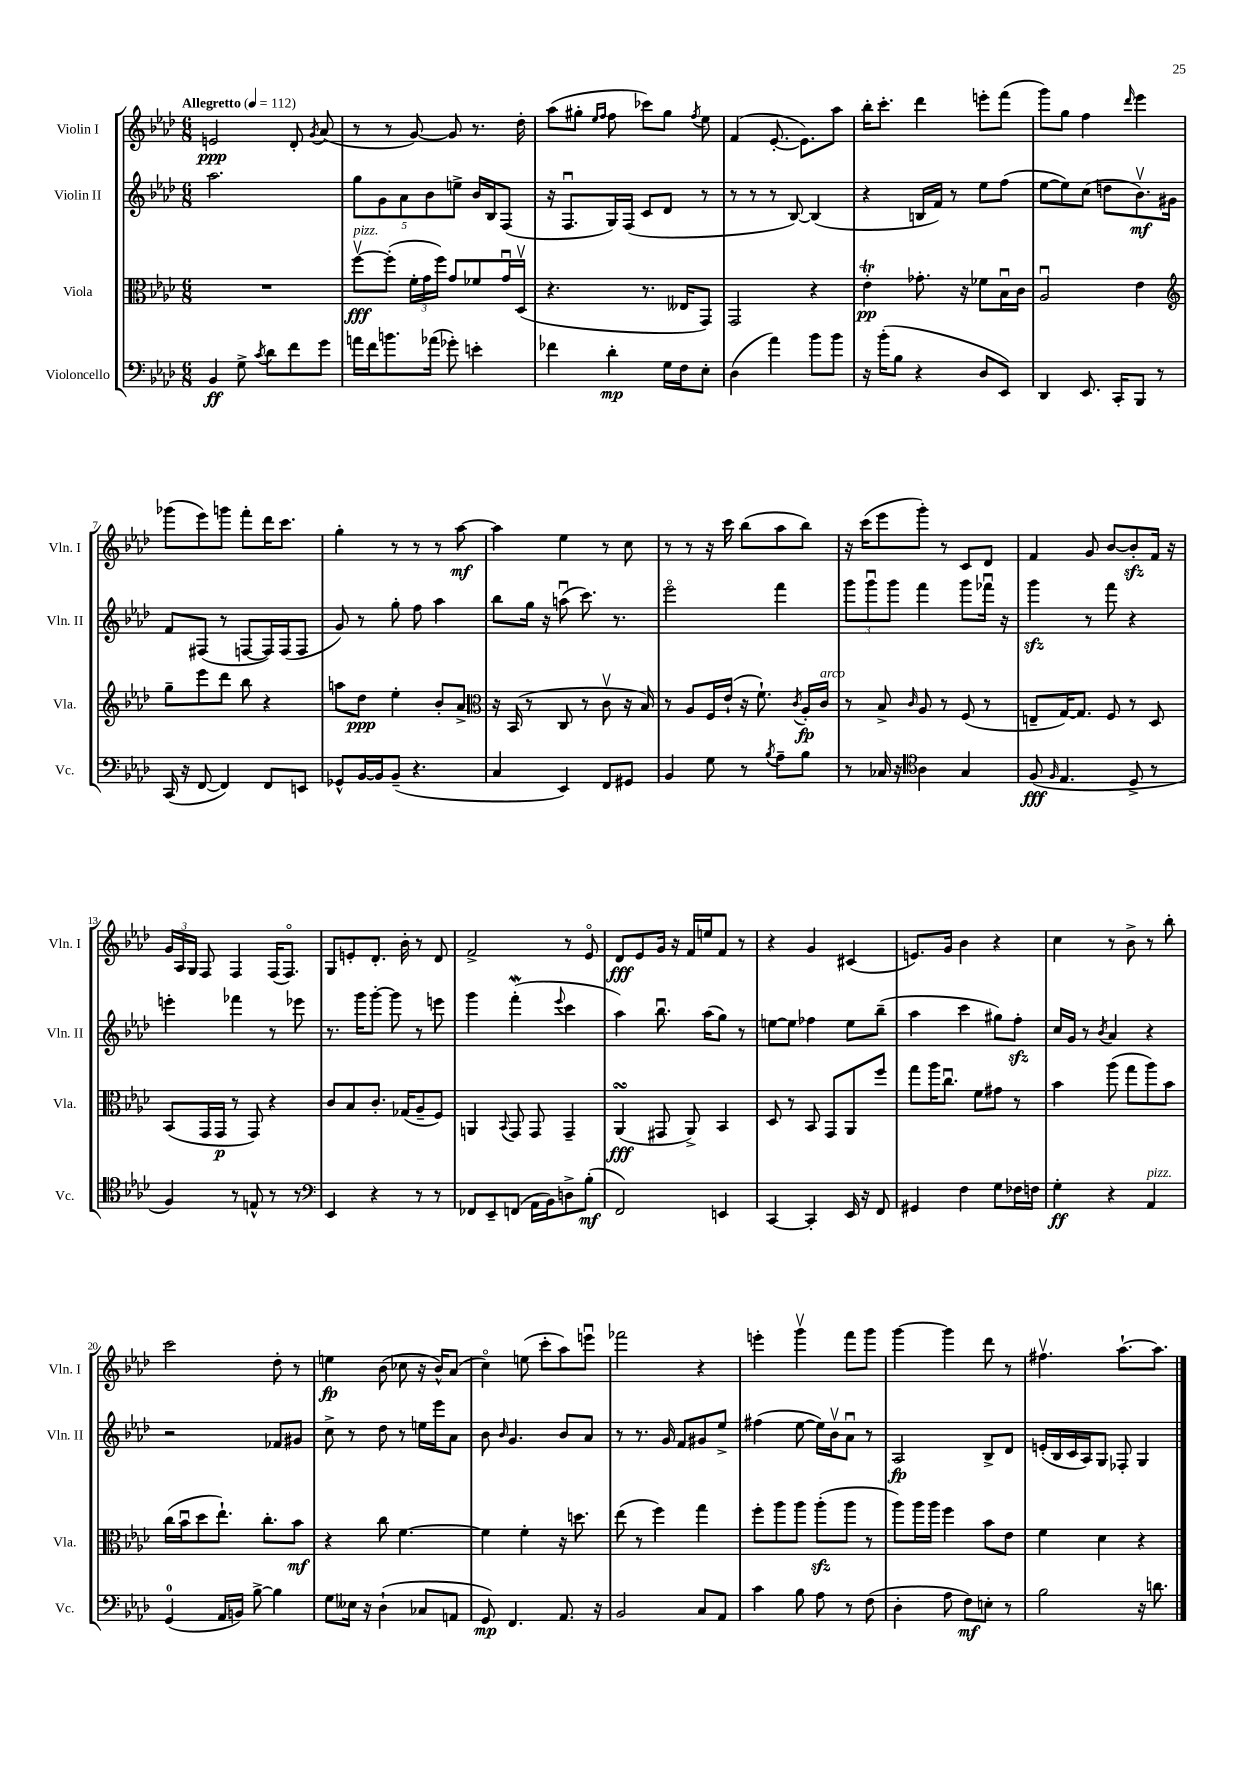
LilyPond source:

<<
\new StaffGroup <<
\new Staff = "s0" \with { instrumentName = "Violin I" shortInstrumentName = "Vln. I" } {
    \clef treble \key aes \major \numericTimeSignature \time 6/8 \tempo "Allegretto" 4 = 112
    \autoBeamOff e'2\ppp des'8-. \acciaccatura { g'8 } aes'8( |
    r8 r8 g'8~) g'8 r8. des''16-. |
    aes''8[( gis''8]-. \grace { ees''16[ f''16] } f''8 ces'''8[) gis''8] \acciaccatura { f''8 } ees''8 |
    f'4( ees'8.~-. ees'8.[) aes''8] |
    bes''16[-. c'''8.]-. des'''4 e'''8[-. f'''8]( |
    g'''8[) g''8] f''4 \grace { des'''16 } ees'''4 |
    ges'''8[( ees'''8) g'''8] f'''8[-. des'''16 c'''8.] |
    g''4-. r8 r8 r8 aes''8~\mf |
    aes''4 ees''4 r8 c''8 |
    r8 r8 r16 c'''16 bes''8[( aes''8 bes''8]) |
    r16 c'''16[( ees'''8 g'''8]-.) r8 c'8[ des'8] |
    f'4 g'8 bes'8[~ bes'8-.\sfz f'16] r16 |
    \tuplet 3/2 { g'16[ aes16 g16] } f8 f4 f16[( f8.]\flageolet) |
    g8[ e'8-. des'8.]-. bes'16-. r8 des'8 |
    f'2-> r8 ees'8\flageolet |
    des'8[\fff ees'8 g'16] r16 f'16[ e''16 f'8] r8 |
    r4 g'4 cis'4( |
    e'8.[) g'16] bes'4 r4 |
    c''4 r8 bes'8-> r8 bes''8-. |
    c'''2 des''8-. r8 |
    e''4\fp bes'8( ces''8 r16 bes'16[-^) aes'8]( |
    c''4\flageolet) e''8( c'''8[-. aes''8) e'''8]\downbow |
    fes'''2 r4 |
    e'''4-. g'''4\upbow f'''8[ g'''8] |
    g'''4~ g'''4 des'''8 r8 |
    fis''4.\upbow aes''8.[~-! aes''8.] \bar "|." |
}
\new Staff = "s1" \with { instrumentName = "Violin II" shortInstrumentName = "Vln. II" } {
    \clef treble \key aes \major \numericTimeSignature \time 6/8
    \autoBeamOff aes''2. |
    \tuplet 5/4 { g''8[ g'8 aes'8 bes'8 e''8]-> } bes'16[ bes16 f8]( |
    r16 f8.[\downbow g16) f16]( c'8[ des'8] r8 |
    r8 r8 r8 bes8~) bes4( |
    r4 b16[ f'16]) r8 ees''8[ f''8]( |
    ees''8[~ ees''8) c''8]( d''8[ bes'8.\upbow\mf) gis'16] |
    f'8[ fis8]( r8 f8[~ f16) f16( f8] |
    g'8) r8 g''8-. f''8 aes''4 |
    bes''8[ g''16] r16 a''8\downbow( c'''8.) r8. |
    ees'''2\flageolet f'''4 |
    \tuplet 3/2 { g'''8[ g'''8\downbow g'''8] } f'''4 g'''8[ fes'''16]\downbow r16 |
    g'''4\sfz r8 f'''8 r4 |
    e'''4-. fes'''4 r8 ees'''8 |
    r8. g'''16[ g'''8]~-. g'''8 r8 e'''8 |
    g'''4 f'''4-.\mordent( \appoggiatura { ees'''8 } c'''4 |
    aes''4) bes''8.\downbow aes''16[( g''8]) r8 |
    e''8[~ e''8] fes''4 e''8[ bes''8]--( |
    aes''4 c'''4 gis''8[) f''8]-.\sfz |
    c''16[ g'16] r8 \acciaccatura { bes'8 } aes'4 r4 |
    r2 fes'8[ gis'8] |
    c''8-> r8 des''8 r8 e''16[ ees'''16 aes'8] |
    bes'8 \grace { bes'16 } g'4. bes'8[ aes'8] |
    r8 r8. g'16 f'8[ gis'8 ees''8]-> |
    fis''4( ees''8~ ees''16[) bes'16\upbow aes'8]\downbow r8 |
    aes2\fp bes8[-> des'8] |
    e'16[-.( bes16 c'16 aes16) g8] fes8-. g4 \bar "|." |
}
\new Staff = "s2" \with { instrumentName = "Viola" shortInstrumentName = "Vla." } {
    \clef alto \key aes \major \numericTimeSignature \time 6/8
    \autoBeamOff R2. |
    f''8[~\upbow\fff^\markup { \italic "pizz." } f''8]-.( \tuplet 3/2 { f'16[-. g'16 f''16]) } g'8[ fes'8 g'16\downbow des16]\upbow( |
    r4. r8. eeses16[ g,8]) |
    g,2 r4 |
    ees'4-.\trill\pp ges'8.-. r16 fes'8[ bes16\downbow c'16] |
    aes2\downbow ees'4 |
    \clef treble g''8[-- ees'''8 des'''8] bes''8 r4 |
    a''8[ des''8]\ppp ees''4-. bes'8[-. aes'8]-> |
    \clef alto r16 bes,16( r8 c8 r8 c'8\upbow r16 bes16) |
    r8 aes8[ f16 ees'16]-!( r16 f'8.-!) \acciaccatura { c'8 } aes16[-.\fp c'16]^\markup { \italic "arco" } |
    r8 bes8-> \grace { c'16 } aes8 r8 f8( r8 |
    e8[-- g16~) g8.] f8 r8 des8 |
    bes,8[( g,16 g,16]\p r8 g,8) r4 |
    c'8[ bes8 c'8.]-. ges16[( aes8-- f8]) |
    a,4 \appoggiatura { bes,8 } g,8 g,8 g,4-- |
    aes,4\turn\fff( gis,8 aes,8->) bes,4 |
    des8 r8 bes,8 g,8[ aes,8 f''8] |
    g''8[ aes''16 c''8.]\downbow f'8[ gis'8] r8 |
    bes'4 aes''8( g''8[ aes''8) bes'8] |
    c''16[( bes'16\downbow des''8 ees''8.]-!) c''8.[-. bes'8]\mf |
    r4 c''8 f'4.~ |
    f'4 f'4-. r16 d''8. |
    ees''8( r8 f''4) g''4 |
    f''8[-. aes''8 aes''8] aes''8[-.\sfz( aes''8] r8 |
    aes''8[) aes''16 aes''16] f''4 bes'8[ ees'8] |
    f'4 des'4 r4 \bar "|." |
}
\new Staff = "s3" \with { instrumentName = "Violoncello" shortInstrumentName = "Vc." } {
    \clef bass \key aes \major \numericTimeSignature \time 6/8
    \autoBeamOff bes,4\ff g8-> \acciaccatura { c'8 } des'8[ f'8 g'8] |
    a'16[ f'16 b'8. aes'16]( ges'8-.) e'4-. |
    fes'4 des'4-.\mp g16[ f16 ees8]-. |
    des4( aes'4) bes'8[ bes'8] |
    r16 bes'16[-.( bes8] r4 des8[ ees,8]) |
    des,4 ees,8. c,16[-. bes,,8] r8 |
    c,16( r16 f,8~ f,4) f,8[ e,8] |
    ges,8[-^ bes,16~ bes,16 bes,8]--( r4. |
    c4 ees,4) f,8[ gis,8] |
    bes,4 g8 r8 \acciaccatura { bes8 } aes8[-- bes8] |
    r8 ces16 r16 \clef tenor aes4 g4 |
    f8\fff( \grace { f16 } ees4. des8-> r8 |
    f4) r8 e8-^ r8 r8 |
    \clef bass ees,4 r4 r8 r8 |
    fes,8[ ees,8-- f,8]( aes,16[ bes,16) d8-> bes8]-.\mf( |
    f,2) e,4 |
    c,4~ c,4-. ees,16 r16 f,8 |
    gis,4 f4 g8[ fes16 f16] |
    g4-.\ff r4 aes,4^\markup { \italic "pizz." } |
    g,4-0( aes,16[ b,16]) bes8~-> bes4 |
    g8[ eeses16] r16 des4-!( ces8[ a,8] |
    g,8\mp) f,4. aes,8. r16 |
    bes,2 c8[ aes,8] |
    c'4 bes8 aes8 r8 f8( |
    des4-. aes8 f8[\mf) e8]-. r8 |
    bes2 r16 d'8. \bar "|." |
}
>>
>>
